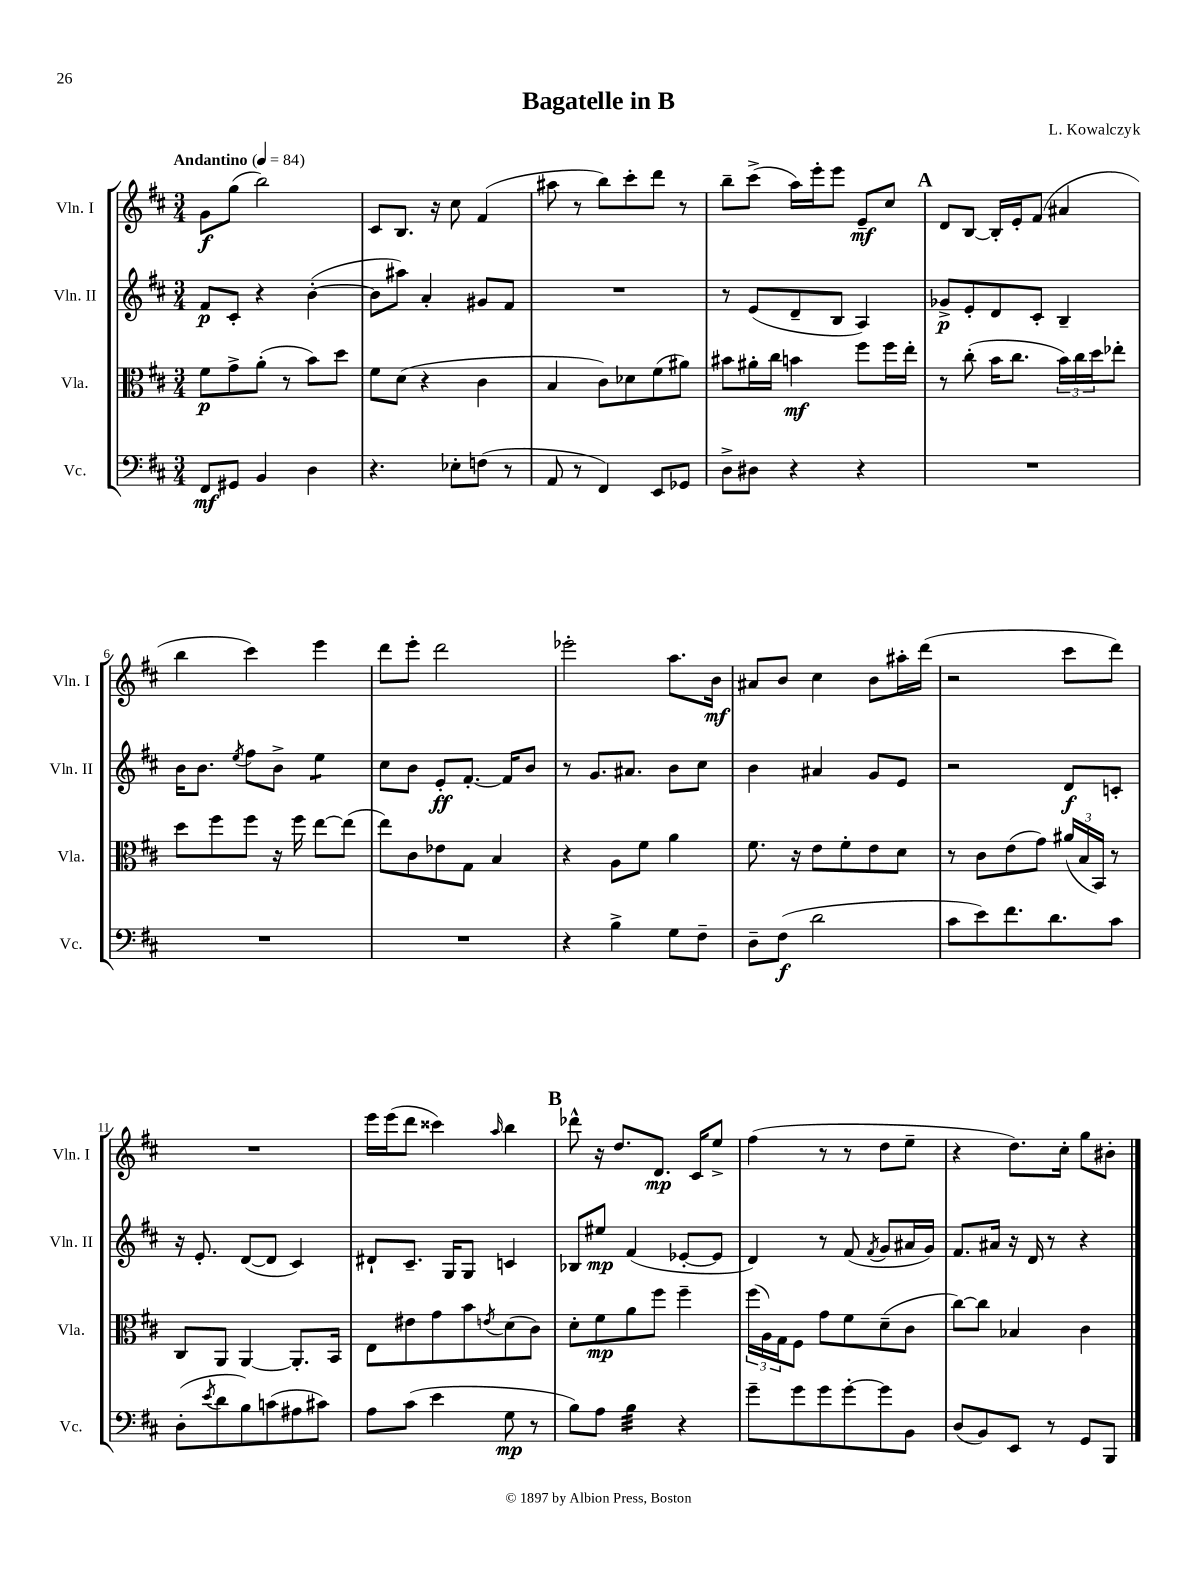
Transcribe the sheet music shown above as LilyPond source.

\header { title = "Bagatelle in B" composer = "L. Kowalczyk" }
<<
\new StaffGroup <<
\new Staff = "s0" \with { instrumentName = "Vln. I" shortInstrumentName = "Vln. I" } {
    \clef treble \key d \major \numericTimeSignature \time 3/4 \tempo "Andantino" 4 = 84
    g'8\f g''8( b''2) |
    cis'8 b8. r16 cis''8 fis'4( |
    ais''8 r8 b''8) cis'''8-. d'''8 r8 |
    b''8-- cis'''8->( a''16) e'''16-. e'''8 e'8--\mf cis''8 |
    \mark \markup { \bold "A" } d'8 b8~ b16-. e'16-. fis'8( ais'4 |
    b''4 cis'''4) e'''4 |
    d'''8 e'''8-. d'''2 |
    ees'''2-. a''8. b'16\mf |
    ais'8 b'8 cis''4 b'8 ais''16-. d'''16( |
    r2 cis'''8 d'''8) |
    R2. |
    e'''16 e'''16( d'''8 cisis'''4) \grace { a''16 } b''4 |
    \mark \markup { \bold "B" } des'''8-^ r16 d''8. d'8.\mp cis'16 e''8-> |
    fis''4( r8 r8 d''8 e''8-- |
    r4 d''8.) cis''16-. g''8 bis'8-. \bar "|." |
}
\new Staff = "s1" \with { instrumentName = "Vln. II" shortInstrumentName = "Vln. II" } {
    \clef treble \key d \major \numericTimeSignature \time 3/4
    fis'8\p cis'8-. r4 b'4~-.( |
    b'8 ais''8) a'4-. gis'8 fis'8 |
    R2. |
    r8 e'8( d'8-- b8 a4) |
    \mark \markup { \bold "A" } ges'8->\p e'8-. d'8 cis'8-. b4-- |
    b'16 b'8. \acciaccatura { e''8 } fis''8 b'8-> e''4:8 |
    cis''8 b'8 e'8-.\ff fis'8.~-. fis'16 b'8 |
    r8 g'8. ais'8. b'8 cis''8 |
    b'4 ais'4 g'8 e'8 |
    r2 d'8\f c'8-. |
    r16 e'8.-. d'8~( d'8 cis'4) |
    dis'8-! cis'8.-- g16 g8 c'4 |
    \mark \markup { \bold "B" } bes8 eis''8\mp fis'4( ees'8~-. ees'8 |
    d'4) r8 fis'8( \acciaccatura { fis'8 } g'8 ais'16 g'16) |
    fis'8. ais'16 r16 d'16 r8 r4 \bar "|." |
}
\new Staff = "s2" \with { instrumentName = "Vla." shortInstrumentName = "Vla." } {
    \clef alto \key d \major \numericTimeSignature \time 3/4
    fis'8\p g'8-> a'8-.( r8 b'8) d''8 |
    fis'8 d'8( r4 cis'4 |
    b4 cis'8) des'8 fis'8( ais'8) |
    bis'8 ais'16-. cis''16 b'4\mf fis''8 fis''16 e''16-. |
    \mark \markup { \bold "A" } r8 cis''8-.( b'16 cis''8. \tuplet 3/2 { b'16) cis''16 d''16 } ees''8-. |
    d''8 fis''8 fis''8 r16 fis''16 e''8~ e''8( |
    e''8) cis'8 ees'8 g8 b4 |
    r4 a8 fis'8 a'4 |
    fis'8. r16 e'8 fis'8-. e'8 d'8 |
    r8 cis'8 e'8( g'8) \tuplet 3/2 { ais'16( b16 b,16) } r8 |
    cis8 a,8 a,4~ a,8.-. b,16 |
    e8 eis'8 g'8 b'8 \acciaccatura { e'8 } d'8( cis'8) |
    \mark \markup { \bold "B" } d'8-. fis'8\mp a'8 fis''8 fis''4-- |
    \tuplet 3/2 { fis''16( a16) g16 } fis8 g'8 fis'8 d'8--( cis'8 |
    cis''8~) cis''8 bes4 cis'4 \bar "|." |
}
\new Staff = "s3" \with { instrumentName = "Vc." shortInstrumentName = "Vc." } {
    \clef bass \key d \major \numericTimeSignature \time 3/4
    fis,8\mf gis,8 b,4 d4 |
    r4. ees8-. f8( r8 |
    a,8 r8 fis,4) e,8 ges,8 |
    d8-> dis8 r4 r4 |
    \mark \markup { \bold "A" } R2. |
    R2. |
    R2. |
    r4 b4-> g8 fis8-- |
    d8-- fis8\f( d'2 |
    cis'8 e'8) fis'8. d'8. cis'8 |
    d8-.( \acciaccatura { e'8 } d'8 b8) c'8( ais8 cis'8) |
    a8 cis'8( e'4 g8\mp r8 |
    \mark \markup { \bold "B" } b8) a8 b4:32 r4 |
    g'8-- g'8 g'8 g'8~-. g'8 b,8 |
    d8( b,8) e,8 r8 g,8 b,,8 \bar "|." |
}
>>
>>
